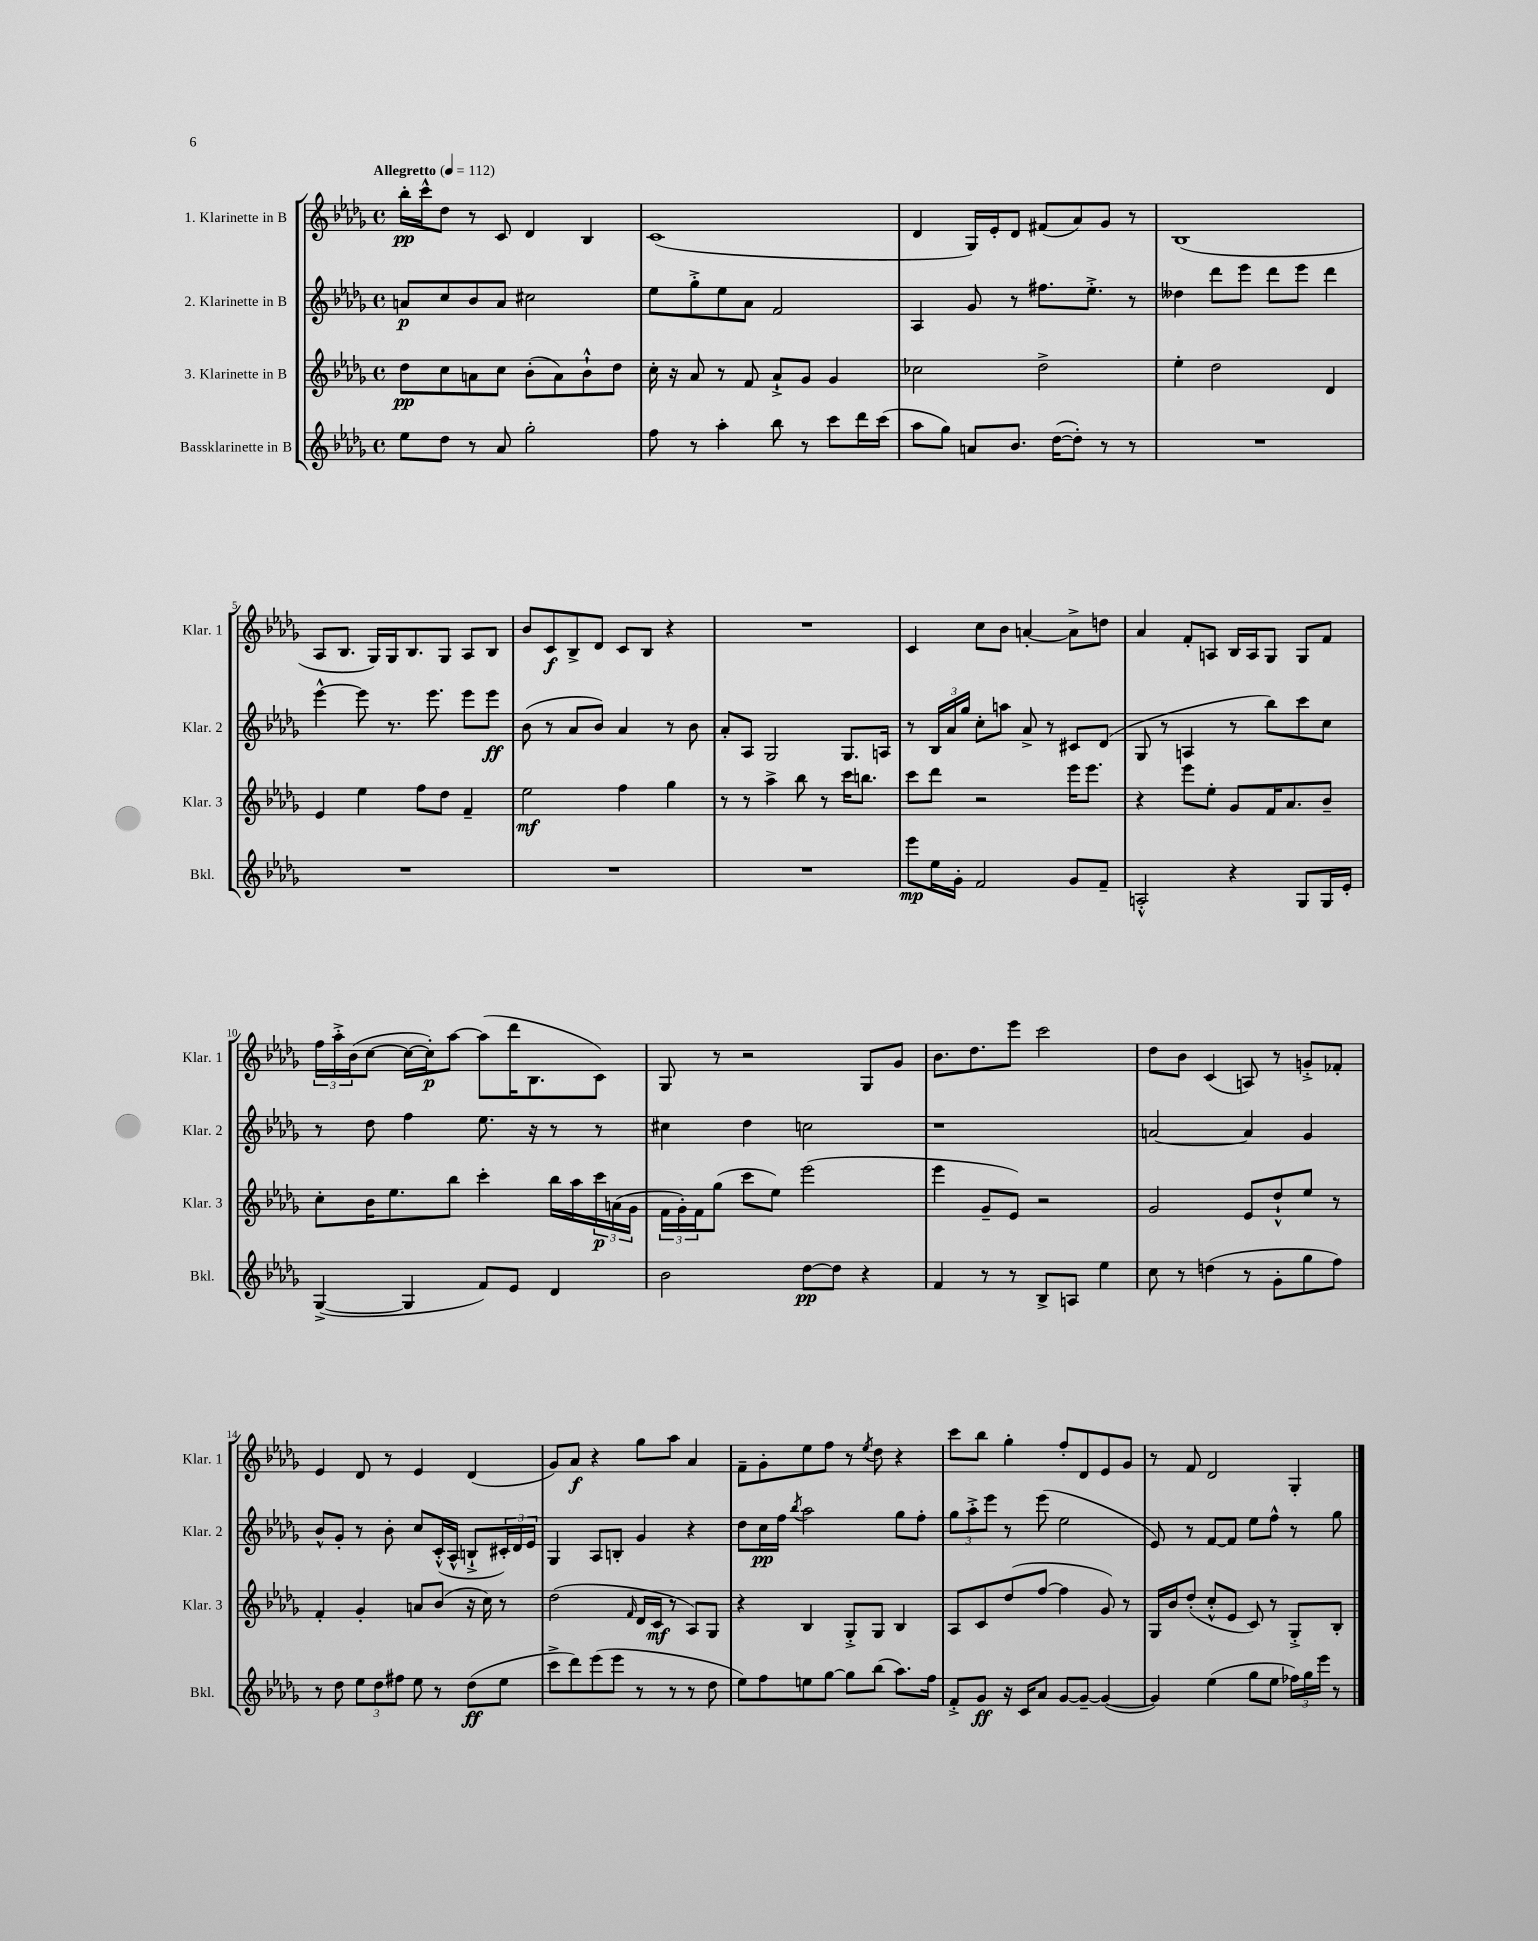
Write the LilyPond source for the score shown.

<<
\new StaffGroup <<
\new Staff = "s0" \with { instrumentName = "1. Klarinette in B" shortInstrumentName = "Klar. 1" } {
    \clef treble \key des \major \defaultTimeSignature \time 4/4 \tempo "Allegretto" 4 = 112
    bes''16-.\pp c'''16-^ des''8 r8 c'8 des'4 bes4 |
    c'1( |
    des'4 ges16) ees'16-. des'8 fis'8( aes'8) ges'8 r8 |
    bes1( |
    aes8 bes8. ges16) ges16 bes8. ges8 aes8 bes8 |
    bes'8 c'8\f bes8-> des'8 c'8 bes8 r4 |
    R1 |
    c'4 c''8 bes'8 a'4~-. a'8-> d''8 |
    aes'4 f'8-. a8 bes16 a16 ges8 ges8 f'8 |
    \tuplet 3/2 { f''16 aes''16-.-> bes'16( } c''8~ c''16~ c''16-.\p) aes''8~ aes''8( des'''16 bes8. c'8) |
    ges8 r8 r2 ges8 ges'8 |
    bes'8. des''8. ees'''8 c'''2 |
    des''8 bes'8 c'4( a8) r8 g'8-.-> fes'8-. |
    ees'4 des'8 r8 ees'4 des'4( |
    ges'8) aes'8\f r4 ges''8 aes''8 aes'4 |
    f'8-- ges'8-. ees''8 f''8 r8 \acciaccatura { ees''8 } des''8 r4 |
    c'''8 bes''8 ges''4-. f''8-. des'8 ees'8 ges'8 |
    r8 f'8 des'2 ges4-. \bar "|." |
}
\new Staff = "s1" \with { instrumentName = "2. Klarinette in B" shortInstrumentName = "Klar. 2" } {
    \clef treble \key des \major \defaultTimeSignature \time 4/4
    a'8\p c''8 bes'8 a'8 cis''2 |
    ees''8 ges''8-.-> ees''8 aes'8 f'2 |
    aes4 ges'8 r8 fis''8. ees''8.-.-> r8 |
    deses''4 des'''8 ees'''8 des'''8 ees'''8 des'''4 |
    ees'''4~-^ ees'''8 r8. ees'''8. ees'''8 ees'''8\ff |
    bes'8( r8 aes'8 bes'8) aes'4 r8 bes'8 |
    aes'8-. aes8 ges2 ges8. a16 |
    r8 \tuplet 3/2 { bes16 aes'16 ges''16 } c''8-. a''8 aes'8-> r8 cis'8 des'8( |
    ges8 r8 a4 r8 bes''8) c'''8 c''8 |
    r8 des''8 f''4 ees''8. r16 r8 r8 |
    cis''4 des''4 c''2 |
    r1 |
    a'2~ a'4 ges'4 |
    bes'8-^ ges'8-. r8 bes'8-. c''8 c'16-.-^( aes16-^ b8-!-> \tuplet 3/2 { cis'16-.) des'16 ees'16 } |
    ges4 aes8 b8-. ges'4 r4 |
    des''8 c''16\pp f''16 \acciaccatura { bes''8 } aes''2 ges''8 f''8-. |
    \tuplet 3/2 { ges''8 aes''8-.-> ees'''8 } r8 ees'''8( ees''2 |
    ees'8) r8 f'8~ f'8 ees''8 f''8-^ r8 ges''8 \bar "|." |
}
\new Staff = "s2" \with { instrumentName = "3. Klarinette in B" shortInstrumentName = "Klar. 3" } {
    \clef treble \key des \major \defaultTimeSignature \time 4/4
    des''8\pp c''8 a'8 c''8 bes'8-.( a'8) bes'8-!-^ des''8 |
    c''16-. r16 aes'8 r8 f'8 aes'8-!-> ges'8 ges'4 |
    ces''2 des''2-> |
    ees''4-. des''2 des'4 |
    ees'4 ees''4 f''8 des''8 f'4-- |
    ees''2\mf f''4 ges''4 |
    r8 r8 aes''4-> bes''8 r8 c'''16 b''8. |
    c'''8 des'''8 r2 ees'''16 ees'''8. |
    r4 ees'''8 ees''8-. ges'8 f'16 aes'8. bes'8-- |
    c''8-. bes'16 ees''8. bes''8 c'''4-. bes''16 aes''16 \tuplet 3/2 { c'''16\p a'16( ges'16 } |
    \tuplet 3/2 { f'16 ges'16-.) f'16 } ges''8( c'''8 ees''8) ees'''2( |
    ees'''4 ges'8-- ees'8) r2 |
    ges'2 ees'8 des''8-!-^ ees''8 r8 |
    f'4-. ges'4-. a'8 bes'8( r16 c''16) r8 |
    des''2( \grace { f'16 } des'16 c'16\mf r8 aes8) ges8 |
    r4 bes4 ges8-.-> ges8 bes4 |
    aes8 c'8 des''8( f''8~ f''4 ges'8) r8 |
    ges16 bes'16 des''8-.( c''8-.-^ ees'8 c'8) r8 ges8-.-> bes8-. \bar "|." |
}
\new Staff = "s3" \with { instrumentName = "Bassklarinette in B" shortInstrumentName = "Bkl." } {
    \clef treble \key des \major \defaultTimeSignature \time 4/4
    ees''8 des''8 r8 aes'8 ges''2-. |
    f''8 r8 aes''4-. bes''8 r8 c'''8 des'''16 c'''16( |
    aes''8 ges''8) a'8 bes'8. des''16~( des''8-.) r8 r8 |
    R1 |
    R1 |
    R1 |
    R1 |
    ees'''8\mp ees''16 ges'16-. f'2 ges'8 f'8-- |
    a2-.-^ r4 ges8 ges16 ees'16-. |
    ges4~->( ges4 f'8) ees'8 des'4 |
    bes'2 des''8~\pp des''8 r4 |
    f'4 r8 r8 bes8-> a8 ees''4 |
    c''8 r8 d''4( r8 ges'8-. ges''8 f''8) |
    r8 des''8 \tuplet 3/2 { ees''8 des''8 fis''8 } ees''8 r8 des''8\ff( ees''8 |
    c'''8-> des'''8) ees'''8( ees'''8 r8 r8 r8 des''8 |
    ees''8) f''8 e''8 ges''8~ ges''8 bes''8( aes''8.) f''16 |
    f'8-.-> ges'8\ff r16 c'16 aes'8 ges'8~ ges'8~-- ges'4~( |
    ges'4) ees''4( ges''8 ees''8 \tuplet 3/2 { fes''16) ges''16 ees'''16 } r8 \bar "|." |
}
>>
>>
